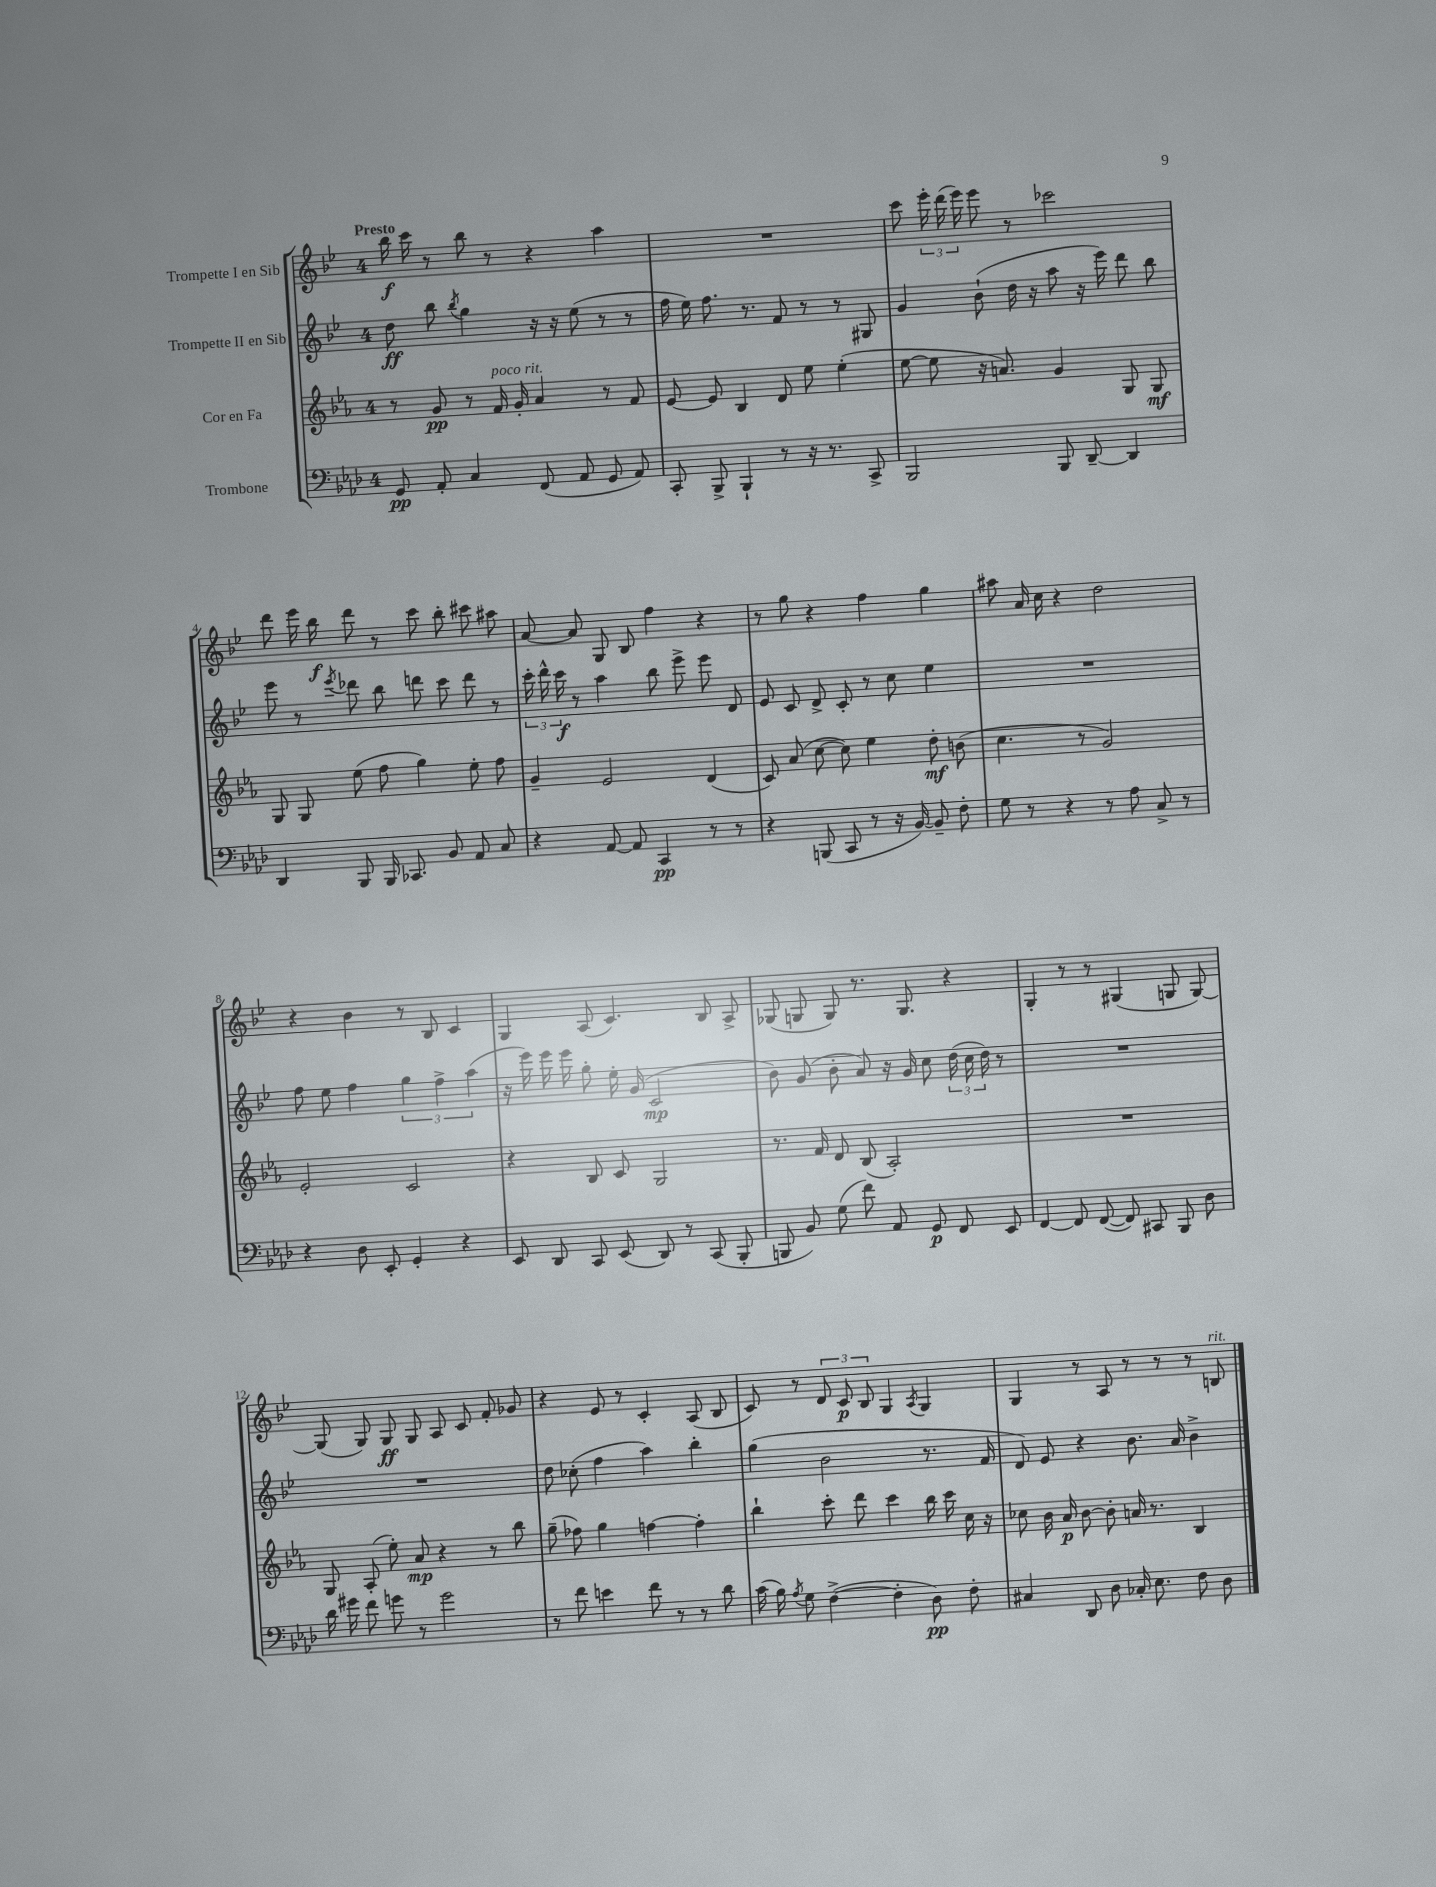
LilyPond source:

<<
\new StaffGroup <<
\new Staff = "s0" \with { instrumentName = "Trompette I en Sib" } {
    \clef treble \key bes \major \once \override Staff.TimeSignature.style = #'single-digit \time 4/4 \tempo "Presto"
    \autoBeamOff bes''16\f c'''16 r8 bes''8 r8 r4 a''4 |
    R1 |
    c'''8 \tuplet 3/2 { ees'''16-. d'''16( ees'''16) } ees'''8 r8 ces'''2 |
    d'''8 ees'''16 bes''16\f d'''8 r8 c'''8 bes''8-. cis'''8 ais''8 |
    a'8~ a'8 g8 bes8 f''4 r4 |
    r8 g''8 r4 f''4 g''4 |
    ais''8 a'16 c''16 r4 d''2 |
    r4 bes'4 r8 bes8 c'4 |
    g4 a8( c'4.) bes8 a8-> |
    ges8( g8 g8) r8. g8. r4 |
    g4-. r8 r8 gis4( g8 g8~) |
    g8( g8) g8\ff g8 a8 c'8 f'8-. ges'8 |
    r4 ees'8 r8 c'4-. a8( bes8 |
    c'8) r8 \tuplet 3/2 { d'8 c'8\p bes8 } g4 \acciaccatura { a8 } g4 |
    g4 r8 a8 r8 r8 r8 b8^\markup { \italic "rit." } \bar "|." |
}
\new Staff = "s1" \with { instrumentName = "Trompette II en Sib" } {
    \clef treble \key bes \major \once \override Staff.TimeSignature.style = #'single-digit \time 4/4
    \autoBeamOff d''8\ff bes''8 \acciaccatura { bes''8 } g''4 r16 r16 ees''8( r8 r8 |
    f''16 ees''16) f''8. r8. f'8 r8 r8 gis8 |
    g'4 bes'8-!( d''16 r16 a''8 r16 ees'''16) d'''8 bes''8 |
    ees'''8 r8 \acciaccatura { ees'''8 } des'''8 bes''8 d'''8 c'''8 d'''8 r8 |
    \tuplet 3/2 { c'''16-. d'''16-^ c'''16\f } r8 a''4 bes''8 ees'''8-> ees'''8 d'8 |
    ees'8 c'8 d'8-> c'8-. r8 c''8 ees''4 |
    R1 |
    f''8 ees''8 f''4 \tuplet 3/2 { g''4 f''4-> a''4( } |
    r16 ees'''16) ees'''16 ees'''16 g''8-. ees''16-. g'16( c'2\mp |
    bes'8) g'8( bes'8-. a'8) r16 g'16 c''8 \tuplet 3/2 { d''16( c''16 d''16) } r8 |
    R1 |
    R1 |
    d''8 ces''8-.( f''4 a''4) bes''4-. |
    g''4( bes'2 r8. f'16 |
    d'8) ees'8 r4 bes'8. a'16 bes'4-> \bar "|." |
}
\new Staff = "s2" \with { instrumentName = "Cor en Fa" } {
    \clef treble \key ees \major \once \override Staff.TimeSignature.style = #'single-digit \time 4/4
    \autoBeamOff r8 g'8\pp r8 f'16^\markup { \italic "poco rit." } g'16-. aes'4 r8 f'8 |
    ees'8~ ees'8 bes4 d'8 ees''8 ees''4-.( |
    ees''8~ ees''8 r16 a'8.) g'4 g8 g8\mf |
    g8 g8 ees''8( f''8 g''4) ees''8-. f''8 |
    g'4-- ees'2 d'4( |
    c'8) aes'8( c''8~ c''8) ees''4 d''8-.\mf b'8( |
    c''4. r8 g'2) |
    ees'2-. c'2 |
    r4 bes8 c'8 g2 |
    r8. f'16 d'8 bes8( aes2-.) |
    R1 |
    g8 aes8-.( ees''8-.) aes'8\mp r4 r8 bes''8 |
    g''8--( fes''8) g''4 f''4~ f''4-. |
    bes''4-! c'''8-. d'''8 c'''4 bes''16 c'''16 c''16 r16 |
    ces''8 bes'16 aes'16\p bes'8~ bes'8-. a'16 r8. bes4 \bar "|." |
}
\new Staff = "s3" \with { instrumentName = "Trombone" } {
    \clef bass \key aes \major \once \override Staff.TimeSignature.style = #'single-digit \time 4/4
    \autoBeamOff g,8\pp aes,8-. c4 f,8( aes,8 g,8 aes,8) |
    c,8-. bes,,8-> bes,,4-! r8 r16 r8. c,8-> |
    bes,,2 bes,,8 des,8~-- des,4 |
    des,4 bes,,8 bes,,16 ces,8. bes,8 aes,8 c8 |
    r4 aes,8~ aes,8 c,4\pp r8 r8 |
    r4 b,,8( c,8 r8 r16 bes,16~) bes,8-- f8-. |
    g8 r8 r4 r8 aes8 c8-> r8 |
    r4 des8 ees,8-. g,4-. r4 |
    ees,8 des,8 c,8 ees,8( des,8) r8 c,8( bes,,8-. |
    b,,8 bes,8) g8( f'8) aes,8 g,8\p f,8 ees,8 |
    f,4~ f,8 f,8~( f,8) cis,8 bes,,8 des8 |
    des'16 gis'16 f'8 g'8 r8 g'2 |
    r8 f'8 e'4 f'8 r8 r8 des'8 |
    c'16( bes16) \acciaccatura { aes8 } g8 f4~->( f4-. des8\pp) f8-. |
    cis4 des,8 des8 ces16-. ees8. f8 des8 \bar "|." |
}
>>
>>
